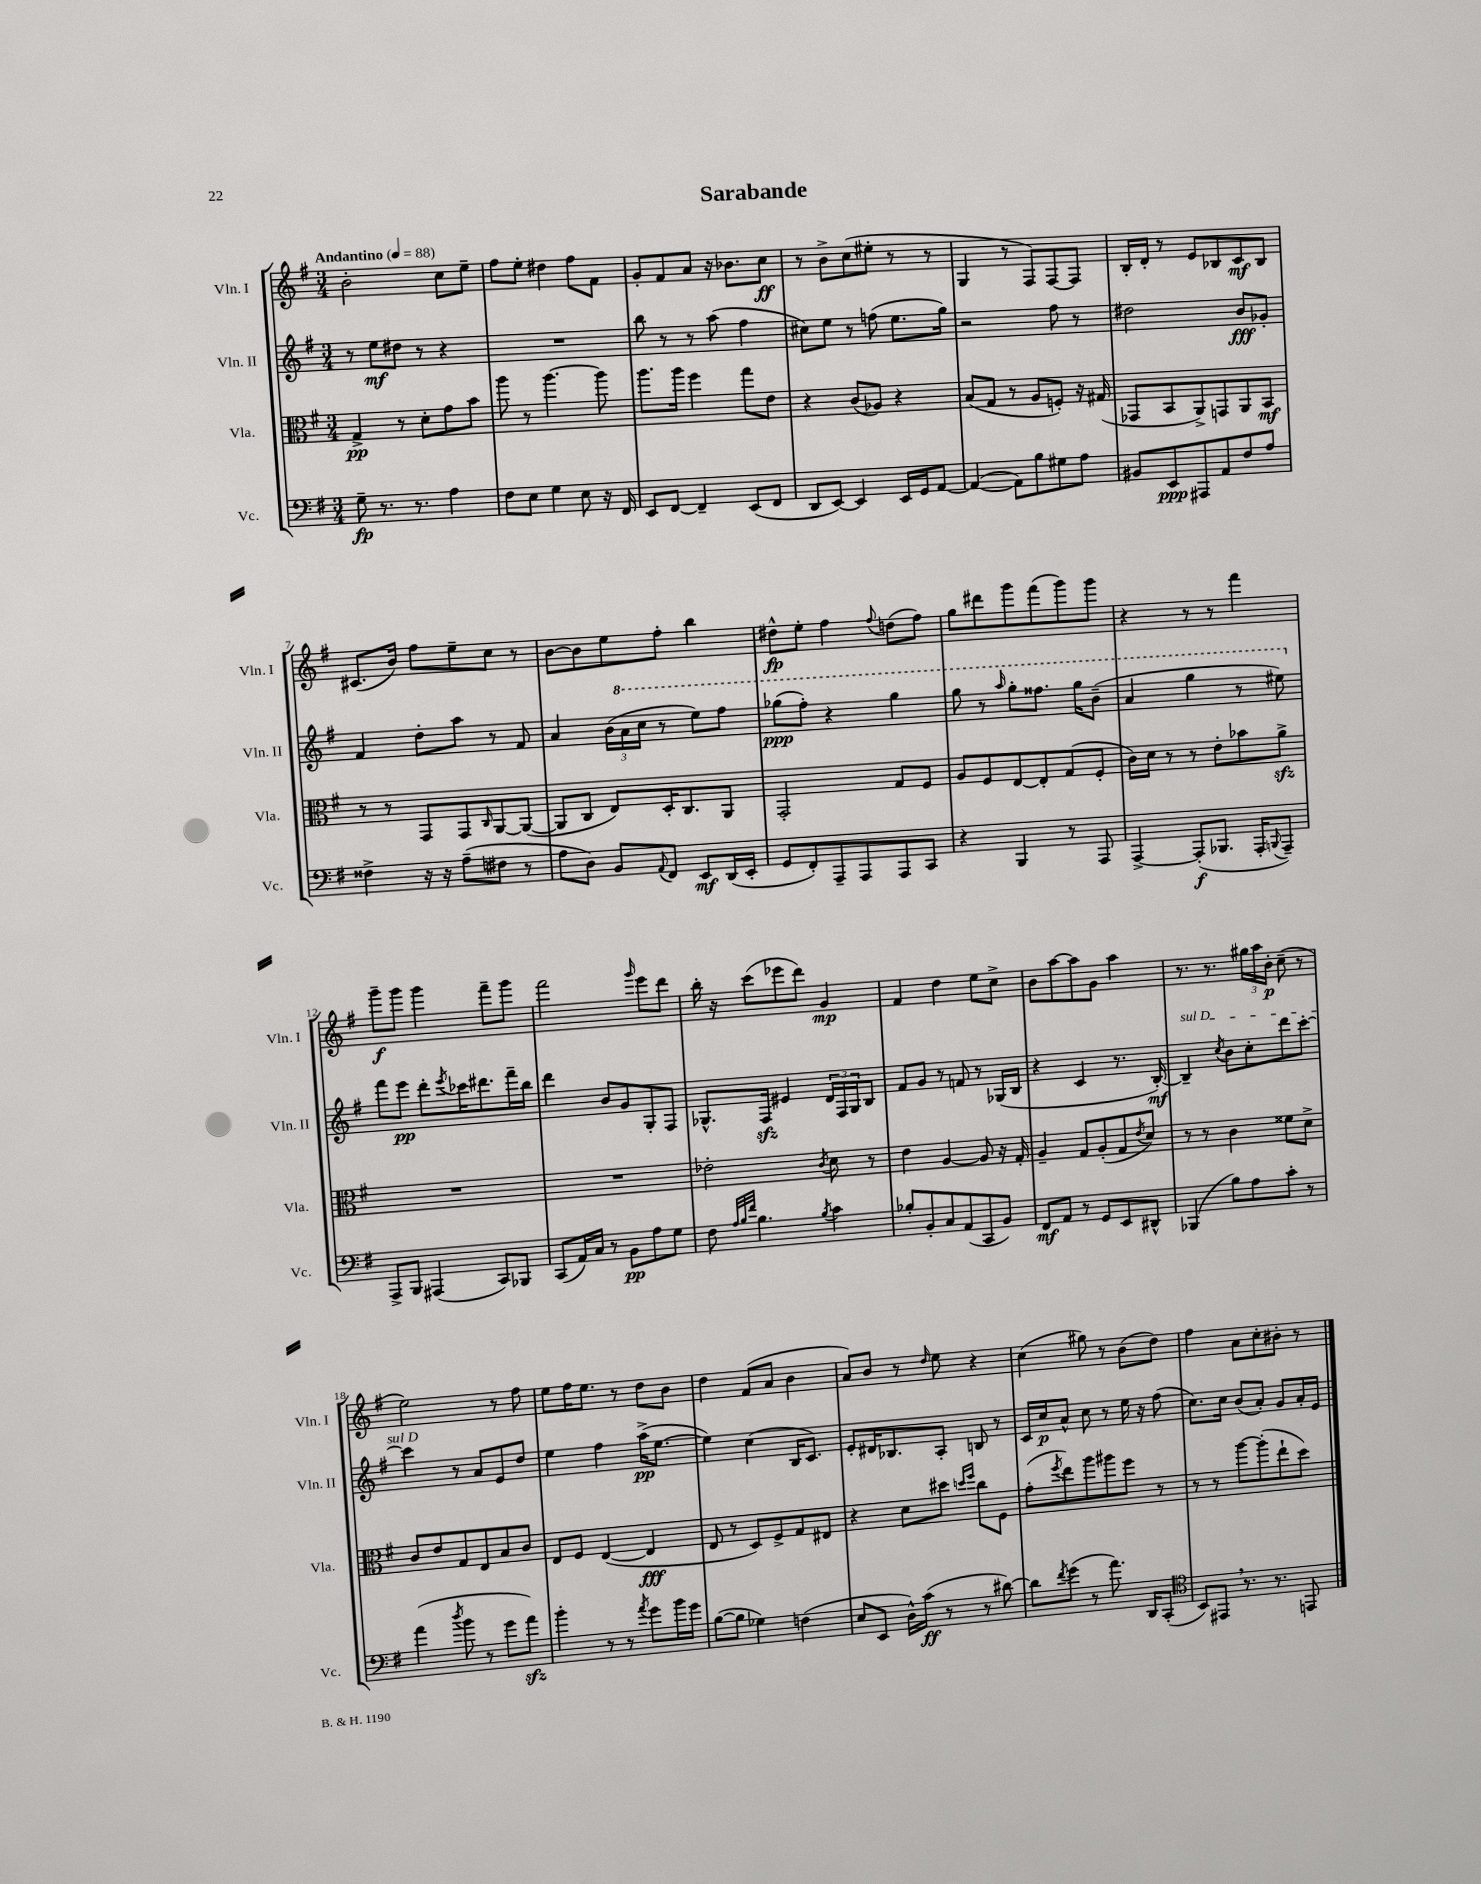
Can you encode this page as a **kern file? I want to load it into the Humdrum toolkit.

**kern	**kern	**kern	**kern
*staff4	*staff3	*staff2	*staff1
*clefF4	*clefC3	*clefG2	*clefG2
*k[f#]	*k[f#]	*k[f#]	*k[f#]
*M3/4	*M3/4	*M3/4	*M3/4
*MM88	*MM88	*MM88	*MM88
8G~	4G^	8r	2b'
8.r	.	8ee	.
.	8r	8dd#	.
8.r	.	.	.
.	8d'	8r	.
4A	8g	4r	8cc
.	8b	.	8ee~
=	=	=	=
8F#	8aa	2.r	8ff#
8E	8r	.	8ee'
4G	[4.aa	.	4dd#
8E	.	.	8ff#
16r	8aa]	.	8f#
16FF#	.	.	.
=	=	=	=
8EE	8.aa	8bb	8g'
[8FF#	.	8r	8f#
.	16aa	.	.
4FF#~]	4ff#	8r	8a
.	.	(8aa	16r
.	.	.	8.b-
(8EE	8gg	4ff#	.
8FF#	8e	.	8cc
=	=	=	=
8DD	4r	8cc#)	8r
[8EE)	.	8ee	8b^
4EE]	(8c	8r	(8cc
.	8A-)	(8ff	8ee#'
16EE	4r	8.ee	8r
16GG	.	.	.
[8AA	.	.	8r
.	.	16gg)	.
=	=	=	=
(4AA_	(8B	2r	4G
.	8G	.	.
8AA])	8r	.	8r
8B	8A	.	8F#)
8G#	8F')	8ff#	[8F#
8A	16r	8r	8F#]
.	(16G#	.	.
=	=	=	=
8BB#	8GG-	2dd#	16B'
.	.	.	16d'
8EE	8BB	.	8r
8AAA#	8AA^)	.	8e
8AA	8GG	.	8B-
8F#	8AA	8b	8c
8A	8BB	8g-'	8B-
=	=	=	=
4F##^	8r	4f#	(8.c#
.	8r	.	.
.	.	.	16b)
16r	8GG	8dd'	8ff#
16r	.	.	.
(8A~	8GG	8aa	8ee~
.	16qqC	.	.
8F#	[8AA	8r	8cc
8r	(8AA_	8f#	8r
=	=	=	=
8A	8AA]	4a	[8b
8D)	8C	.	8b]
8BB	8E)	(24b	8ee
.	.	24aa	.
.	.	24ccc	.
8qqAA	.	.	.
8FF#	16D'	8r	8ff#'
.	8.C	.	.
8EE	.	8eee)	4bb
(16DD	8AA	8fff#	.
16EE'	.	.	.
=	=	=	=
8GG	2GG'	(8ggg-	8dd#^^
8FF#')	.	8fff#')	8ee'
8AAA~	.	4r	4ff#
8AAA	.	.	.
.	.	.	8qqff#
8AAA	8G	4ggg-	(8dd
8CC	8F#	.	8ff#)
=	=	=	=
4r	8A	8ggg	8gg
.	8F#	8r	8ddd#
.	.	16qqaaa	.
4BBB	[8E	8ggg'	8ggg
.	8E']	8.fff##	(8fff#
8r	(8G	.	8ggg)
.	.	16ggg	.
8AAA	8F#'	(8bb~	8ggg
=	=	=	=
[4AAA^	16c)	4aa	4r
.	16d	.	.
.	8r	.	.
(8AAA']	8r	4ggg	8r
8.BBB-	8e'	.	8r
.	8b-	8r	4fff#
16AAA'	.	.	.
8qqBBB	.	.	.
8AAA~)	8a^	8eee#)	.
=	=	=	=
8AAA^	2.r	8fff#	8ggg~
8BBB	.	8eee	8ggg
(4AAA#	.	8ddd'	4ggg
.	.	8qeee	.
.	.	16ccc-	.
.	.	8.ddd#	.
8CC)	.	.	8fff#~
8BBB-	.	16fff#~	8ggg
.	.	16bb	.
=	=	=	=
(8CC	2.r	4ddd	2fff#
16AA)	.	.	.
16C	.	.	.
8r	.	8b	.
8BB	.	8g	.
.	.	.	16qqggg
8A	.	8G'	8eee
8G	.	8F#	8ddd
=	=	=	=
8F#	2e-'	8.G-^^	16bb'
.	.	.	16r
32qqA	.	.	.
32qqB	.	.	.
32qqf#	.	.	.
4.B	.	.	(8ccc
.	.	16F#	.
.	.	4e#	8eee-
.	.	.	8ddd)
8qB	8qc	.	.
4c	8d	24d	4g
.	.	24F#	.
.	.	24G-	.
.	8r	8B	.
=	=	=	=
8B-'	4e	8f#	4f#
8BB'	.	8g	.
8C	[4A	8r	4dd
(8AA	.	8f	.
8CC	8A]	8r	8ee
8BB)	16r	(16G-	8cc^
.	16G'	16B	.
=	=	=	=
8FF#	4A~	4r	8b
8AA	.	.	[8aa
8r	8G	4c	8aa]
8GG	(8A'	.	8g
8EE	8G	8.r	4aa
.	8qe	.	.
8DD#^^	8d)	.	.
.	.	[16B')	.
=	=	=	=
(4BBB-	8r	4B~]	8.r
.	8r	.	.
.	.	.	8.r
.	.	8qcc	.
8B)	4c	8b	.
8A	.	8cc'	24gg#
.	.	.	24aa
.	.	.	24b'
8c'	8f##	8ddd	(8cc~
8r	8d^	[8ccc'	8r
=	=	=	=
(4a	8c	4ccc]	2ee)
.	8e	.	.
8qdd	.	.	.
8b	8G	8r	.
8r	8E	8a	.
8g	8B	8e	8r
8a)	8c	8dd	8ff#
=	=	=	=
4b'	8E	4ee	8ee
.	8F#	.	16ff#
.	.	.	8.ee
8r	([4E	4ff#	.
8r	.	.	8r
8qa	.	.	.
8g	4E]	(16aa^	8dd
.	.	[8.ee	.
16b	.	.	8b
16g	.	.	.
=	=	=	=
([8B	8E	4ee])	4dd
8B]	8r	.	.
4G-)	8D)	(4cc	(8f#
.	8F#^	.	8a
(4F	8G	16B	4b
.	.	8.c)	.
.	8E#	.	.
=	=	=	=
8E	4r	8e'	8a)
8EE	.	16d#	8b
.	.	8.B-	.
16D^^)	8d	.	8r
(16c	.	.	.
.	.	.	16qqdd
8r	8dd#	8A'	8ee
.	16qqdd	.	.
.	16qqff#	.	.
8r	8cc	8B	4r
[8d#)	8F#	8r	.
=	=	=	=
8d#]	(8g'	16c	(4cc
.	.	16cc	.
8qf#	8qff#	.	.
(8g	8ee)	8a^^	.
8r	8aa	8cc	8gg#)
8.a)	8aa#	8r	8r
.	8ff#	16ee	(8b
16DD	.	16r	.
(8CC'	8r	(8ff#	8dd)
=	=	=	=
*clefC4	*	*	*
8BB)	8r	8.cc)	4ff#
8EE#	8r	.	.
.	.	16cc	.
8.r	[8aa	(8b	8a
.	(8aa']	8a')	8cc'
8.r	.	.	.
.	8ee`	8g	8b#'
8EE	8dd)	16a'	8r
.	.	16e	.
==	==	==	==
*-	*-	*-	*-
